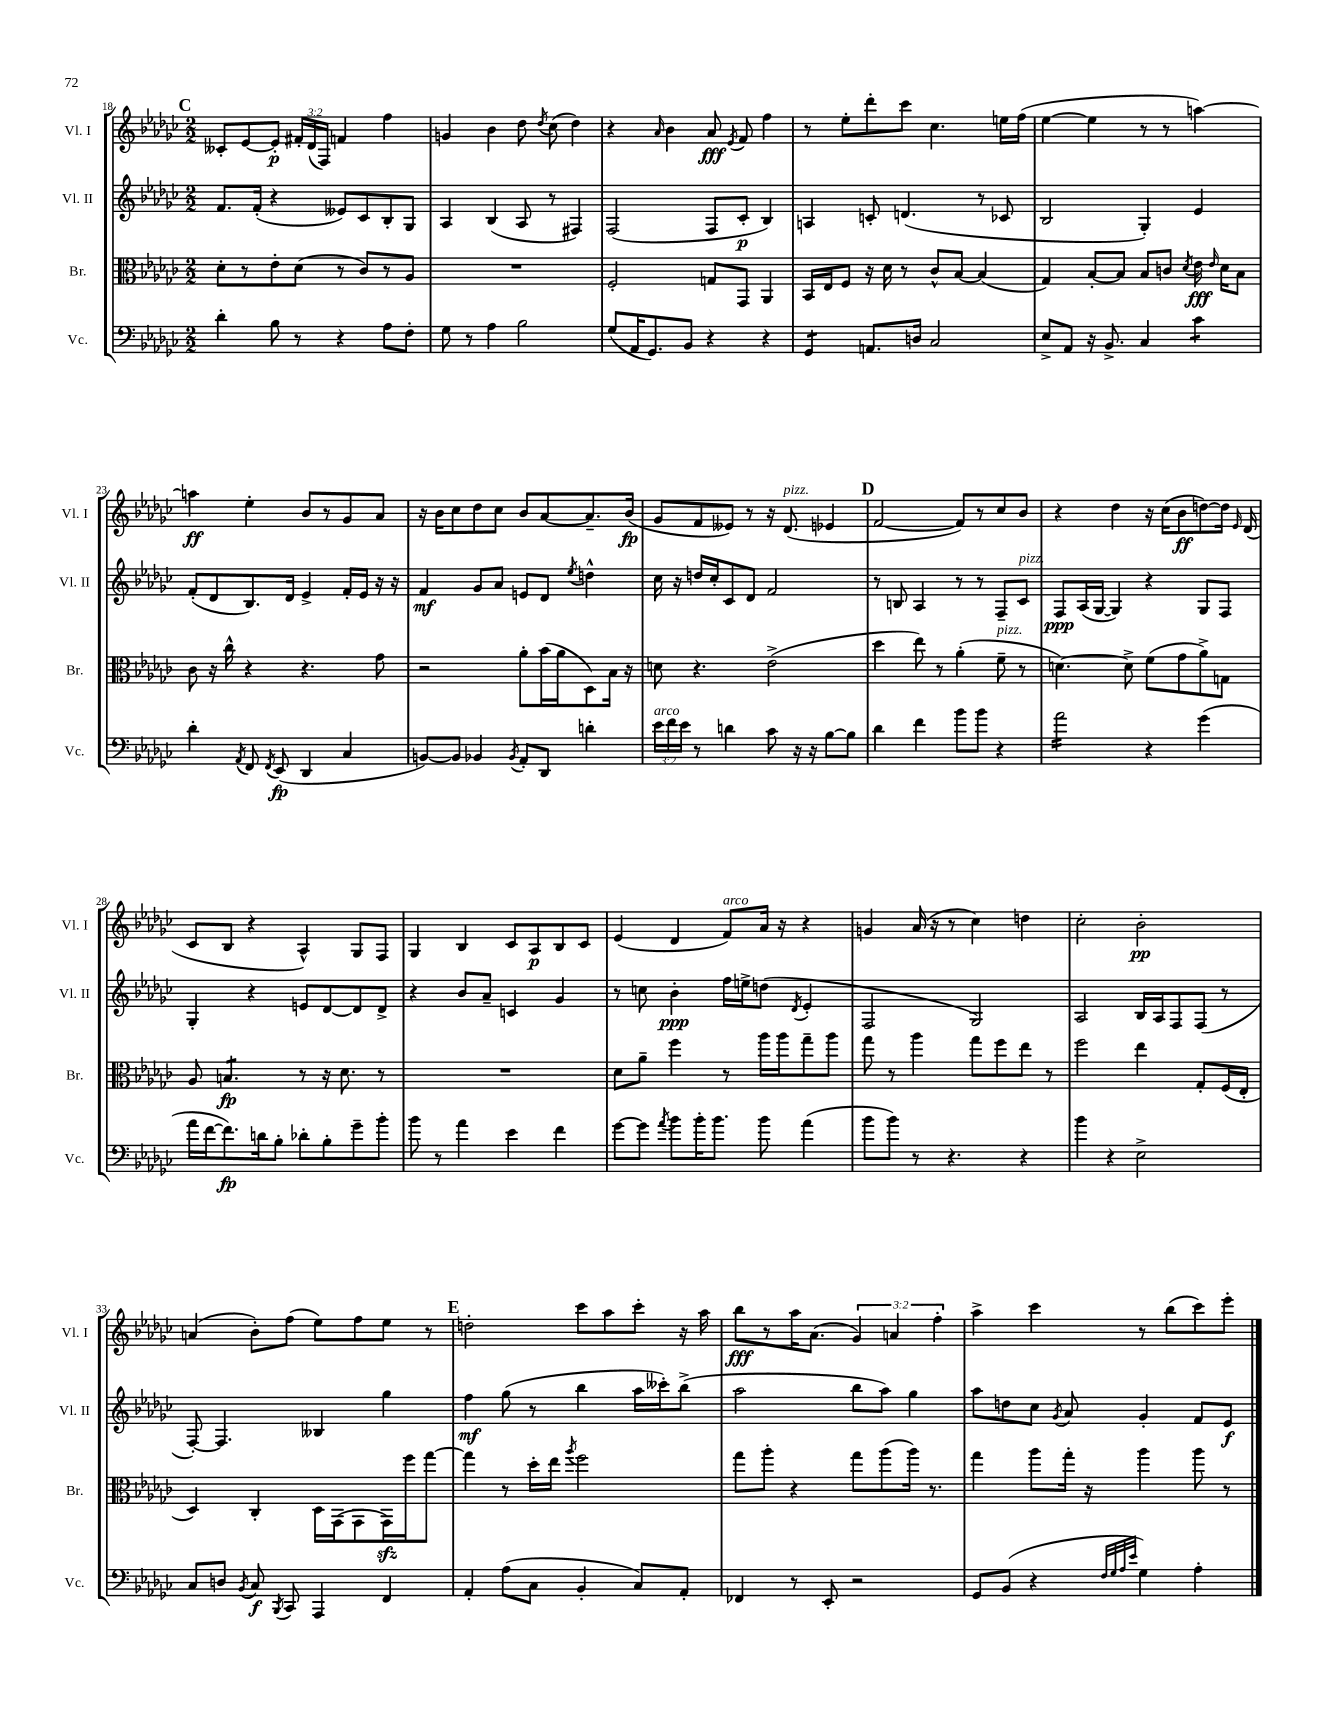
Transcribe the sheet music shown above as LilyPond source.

<<
\new StaffGroup <<
\new Staff = "s0" \with { instrumentName = "Vl. I" shortInstrumentName = "Vl. I" } {
    \clef treble \key ges \major \numericTimeSignature \time 2/2 \override Staff.TupletNumber.text = #tuplet-number::calc-fraction-text
    \autoBeamOff \mark \markup { \bold "C" } ceses'8[-. ees'8~ ees'8]-.\p \tuplet 3/2 { fis'16[-. des'16( f16]) } f'4 f''4 |
    g'4 bes'4 des''8 \acciaccatura { des''8 } ces''8( des''4) |
    r4 \grace { aes'16 } bes'4 aes'8\fff \acciaccatura { ees'8 } f'8 f''4 |
    r8 ees''8[-. des'''8-. ces'''8] ces''4. e''16[ f''16]( |
    ees''4~ ees''4 r8 r8 a''4~) |
    a''4\ff ees''4-. bes'8[ r8 ges'8 aes'8] |
    r16 bes'16[ ces''8 des''8 ces''8] bes'8[ aes'8~ aes'8.-- bes'16]\fp( |
    ges'8[ f'8 eeses'8]) r8 r16 des'8.^\markup { \italic "pizz." }( ees'4 |
    \mark \markup { \bold "D" } f'2~ f'8[) r8 ces''8 bes'8] |
    r4 des''4 r16 ces''16[( bes'8\ff d''8~) d''16] \grace { ees'16 } des'16( |
    ces'8[ bes8] r4 aes4-^) ges8[ f8] |
    ges4 bes4 ces'8[ aes8\p bes8 ces'8] |
    ees'4( des'4 f'8[^\markup { \italic "arco" }) aes'16] r16 r4 |
    g'4 aes'16( r16 r8 ces''4) d''4 |
    ces''2-. bes'2-.\pp |
    a'4( bes'8[-.) f''8]( ees''8[) f''8 ees''8] r8 |
    \mark \markup { \bold "E" } d''2-. ces'''8[ aes''8 ces'''8]-. r16 aes''16 |
    bes''8[\fff r8 aes''16 aes'8.]( \tuplet 3/2 { ges'4) a'4 f''4-. } |
    aes''4-> ces'''4 r8 bes''8[( ces'''8) ees'''8]-. \bar "|." |
}
\new Staff = "s1" \with { instrumentName = "Vl. II" shortInstrumentName = "Vl. II" } {
    \clef treble \key ges \major \numericTimeSignature \time 2/2
    \autoBeamOff \mark \markup { \bold "C" } f'8.[ f'16]-.( r4 eeses'8[) ces'8 bes8-. ges8] |
    aes4 bes4( aes8 r8 fis4) |
    f2( f8[ ces'8]-.\p bes4) |
    a4 c'8-. d'4.( r8 ces'8 |
    bes2 ges4-.) ees'4 |
    f'8[-.( des'8 bes8.) des'16] ees'4-> f'16[-. ees'16] r16 r16 |
    f'4\mf ges'8[ aes'8] e'8[ des'8] \acciaccatura { ees''8 } d''4-^ |
    ces''16 r16 d''16[ ces''16-. ces'8 des'8] f'2 |
    \mark \markup { \bold "D" } r8 b8 aes4 r8 r8 f8[-- ces'8]^\markup { \italic "pizz." } |
    f8[\ppp aes16( ges16]~ ges4) r4 ges8[ f8] |
    ges4-. r4 e'8[ des'8~ des'8 des'8]-> |
    r4 bes'8[ aes'8]-- c'4 ges'4 |
    r8 c''8 bes'4-.\ppp f''16[ e''16-> d''8]( \acciaccatura { des'8 } ees'4-. |
    f2 ges2) |
    aes2 bes16[ aes16 f8 f8]( r8 |
    f8~-.) f4. beses4 ges''4 |
    \mark \markup { \bold "E" } f''4\mf ges''8( r8 bes''4 aes''16[ ceses'''16-.) bes''8]->( |
    aes''2 bes''8[ aes''8]) ges''4 |
    aes''8[ d''8 ces''8] \acciaccatura { ges'8 } aes'8 ges'4-. f'8[ ees'8]\f \bar "|." |
}
\new Staff = "s2" \with { instrumentName = "Br." shortInstrumentName = "Br." } {
    \clef alto \key ges \major \numericTimeSignature \time 2/2
    \autoBeamOff \mark \markup { \bold "C" } des'8[-. r8 ees'8-. des'8]( r8 ces'8[) r8 aes8] |
    R1 |
    f2-. g8[ ges,8] aes,4 |
    bes,16[ ees16 f8] r16 des'16 r8 ces'8[-^ bes8]~ bes4( |
    ges4) bes8[~-. bes8] bes8[ c'8] \acciaccatura { des'8 } ees'16\fff \grace { ees'16 } des'16[ bes8] |
    ces'8 r16 ces''16-^ r4 r4. ges'8 |
    r2 aes'8[-. bes'16( aes'16 des8) bes16] r16 |
    d'8 r4. ees'2->( |
    \mark \markup { \bold "D" } des''4 ees''8) r8 aes'4-.( f'8--^\markup { \italic "pizz." } r8 |
    d'4.~) d'8-> f'8[( ges'8 aes'8->) g8] |
    aes8 b4.:8\fp r8 r16 des'8. r8 |
    R1 |
    des'8[ aes'8]-- f''4 r8 aes''16[ aes''16 ges''8-- aes''8] |
    ges''8 r8 aes''4 ges''8[ f''8 ees''8] r8 |
    f''2 ees''4 ges8[-. f16( ees16]-. |
    des4) ces4-. des16[ ges,16( ges,8 ges,16\sfz) f''16 ges''8]~ |
    \mark \markup { \bold "E" } ges''4 r8 des''16[-. ees''16] \acciaccatura { aes''8 } f''2 |
    ges''8[ aes''8]-. r4 ges''8[ aes''8( aes''16]) r8. |
    ges''4 aes''8[ ges''16]-. r16 aes''4 aes''8 r8 \bar "|." |
}
\new Staff = "s3" \with { instrumentName = "Vc." shortInstrumentName = "Vc." } {
    \clef bass \key ges \major \numericTimeSignature \time 2/2 \override Staff.TupletNumber.text = #tuplet-number::calc-fraction-text
    \autoBeamOff \mark \markup { \bold "C" } des'4-. bes8 r8 r4 aes8[ f8]-. |
    ges8 r8 aes4 bes2 |
    ges8[( aes,16 ges,8.) bes,8] r4 r4 |
    ges,4:8 a,8.[ d16] ces2 |
    ees8[-> aes,8] r16 bes,8.-> ces4 ces'4:8 |
    des'4-. \acciaccatura { aes,8 } f,8 \acciaccatura { f,8 } ees,8\fp( des,4 ces4 |
    b,8[~) b,8] bes,4 \acciaccatura { bes,8 } aes,8[-. des,8] d'4-. |
    \tuplet 3/2 { ees'16[^\markup { \italic "arco" } f'16 ees'16] } r8 d'4 ces'8 r16 r16 bes8[~ bes8] |
    \mark \markup { \bold "D" } des'4 f'4 bes'8[ bes'8] r4 |
    aes'2:16 r4 ges'4( |
    aes'16[ f'16~ f'8.\fp) d'16 bes8]-. des'8[-. bes8-. ges'8-- bes'8]-. |
    bes'8 r8 aes'4 ees'4 f'4 |
    ges'8[~ ges'8] \acciaccatura { aes'8 } bes'8[ bes'16-. bes'8.] bes'8 aes'4( |
    bes'8[ bes'8]) r8 r4. r4 |
    bes'4 r4 ees2-> |
    ces8[ d8] \acciaccatura { bes,8 } ces8\f \acciaccatura { bes,,8 } ces,8 aes,,4 f,4 |
    \mark \markup { \bold "E" } aes,4-. aes8[( ces8] bes,4-. ces8[) aes,8]-. |
    fes,4 r8 ees,8-. r2 |
    ges,8[ bes,8]( r4 \grace { f32[ ges32 aes32 ees'32] } ges4) aes4-. \bar "|." |
}
>>
>>
\layout { \context { \Score currentBarNumber = #18 } }
